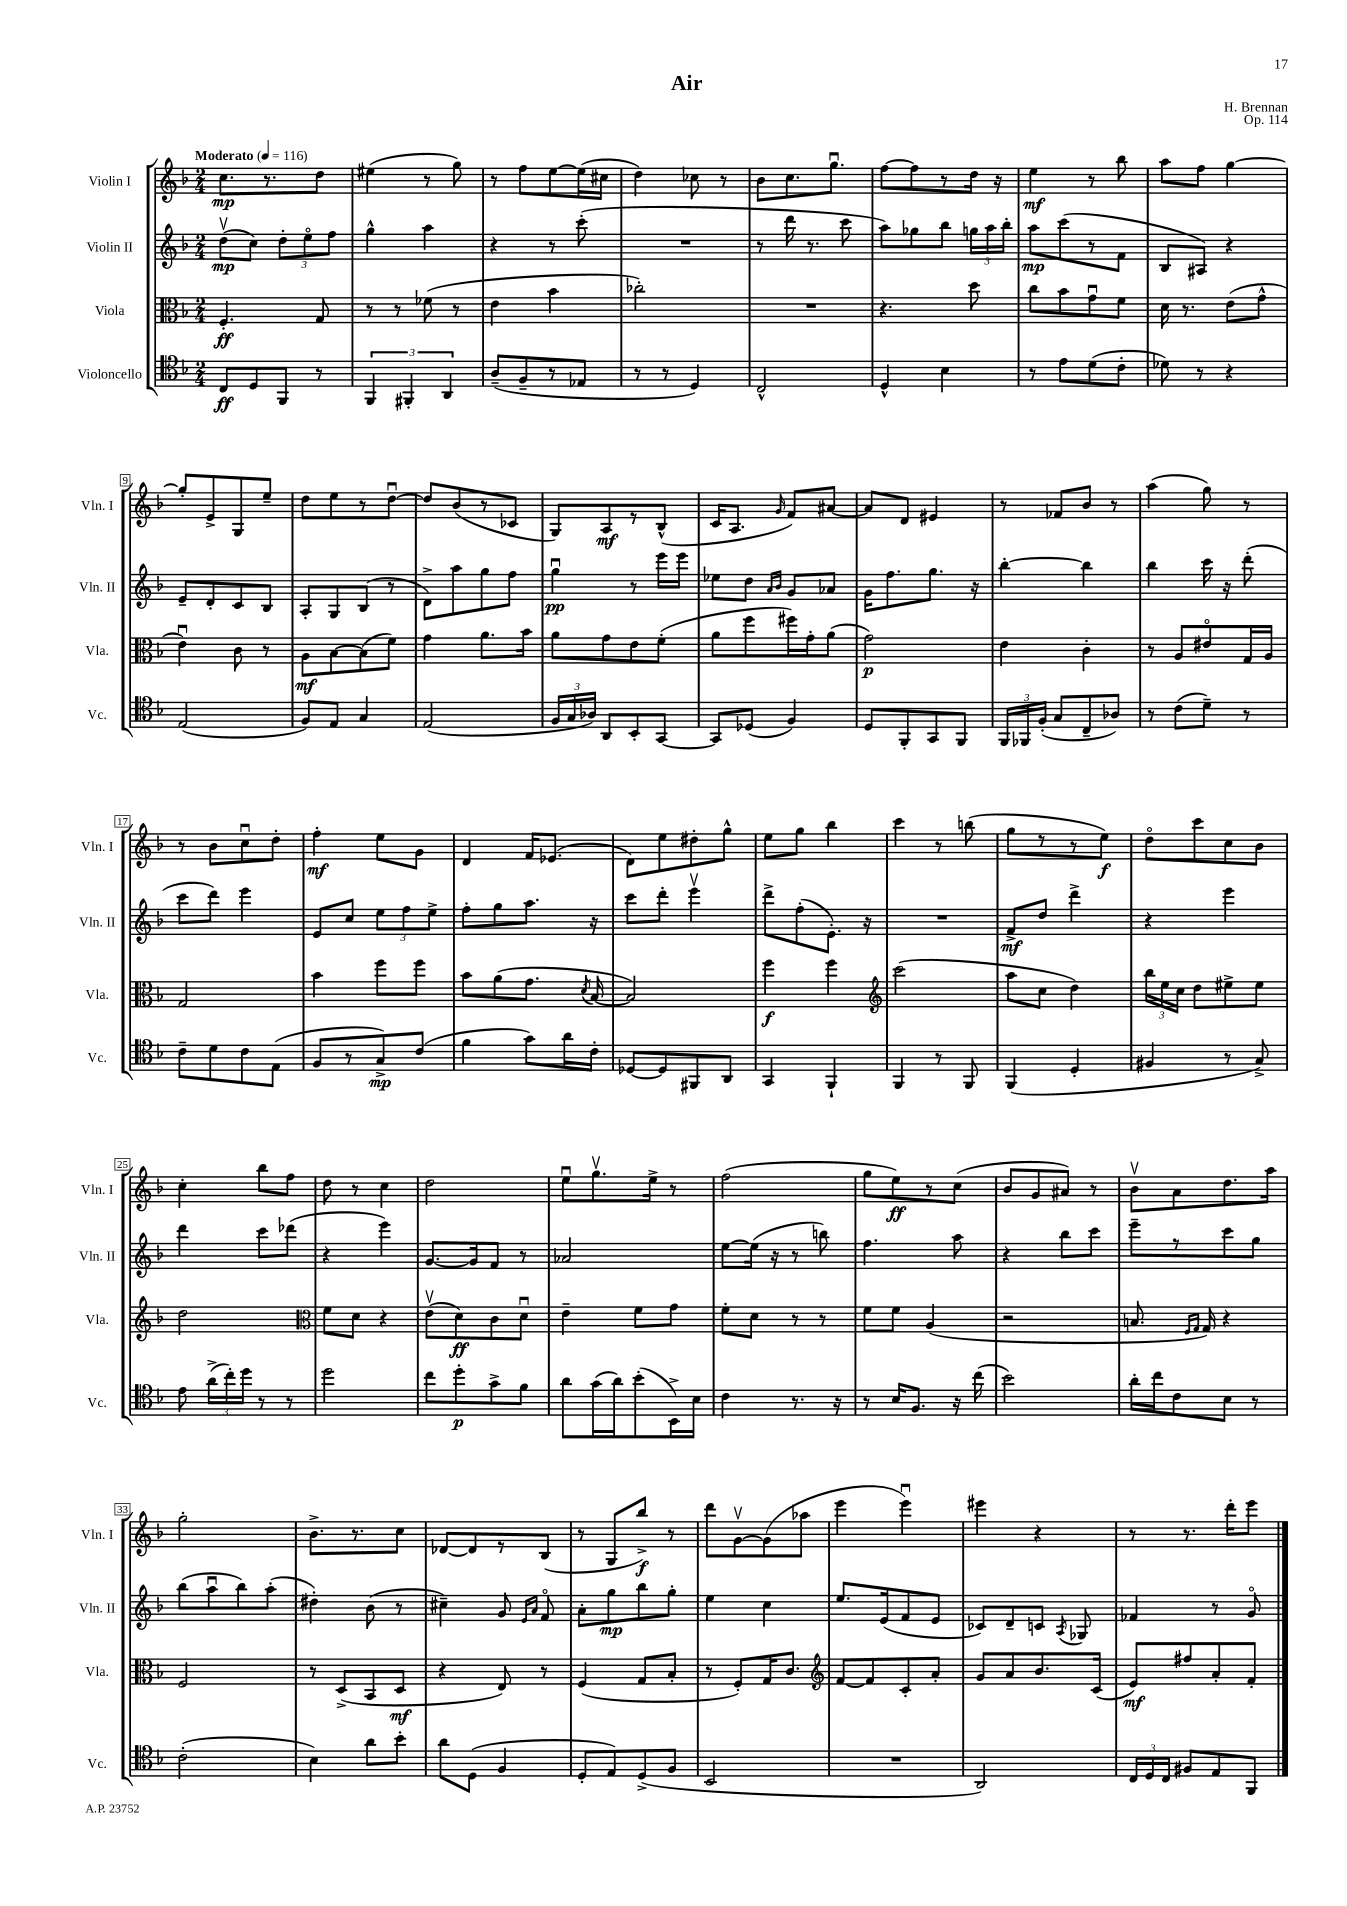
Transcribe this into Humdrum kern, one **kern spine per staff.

**kern	**kern	**kern	**kern
*staff4	*staff3	*staff2	*staff1
*clefC4	*clefC3	*clefG2	*clefG2
*k[b-]	*k[b-]	*k[b-]	*k[b-]
*M2/4	*M2/4	*M2/4	*M2/4
*MM116	*MM116	*MM116	*MM116
8C	4.F'	(8ddv	8.cc
8D	.	8cc)	.
.	.	.	8.r
8FF	.	12dd'	.
.	.	12eeo	.
8r	8G	.	8dd
.	.	12ff	.
=	=	=	=
6FF	8r	4gg^^	(4ee#
.	8r	.	.
6FF#'	.	.	.
.	(8f-	4aa	8r
6AA	.	.	.
.	8r	.	8gg)
=	=	=	=
(8A~	4e	4r	8r
8F~	.	.	8ff
8r	4b-	8r	[8ee
8E-	.	(8ccc'	(16ee]
.	.	.	16cc#
=	=	=	=
8r	2cc-')	2r	4dd)
8r	.	.	.
4D)	.	.	8cc-
.	.	.	8r
=	=	=	=
2C^^	2r	8r	8b-
.	.	16ddd	8.cc
.	.	8.r	.
.	.	.	8.ggu
.	.	8ccc	.
=	=	=	=
4D^^	4.r	8aa)	[8ff
.	.	8gg-	8ff]
4B-	.	8bb-	8r
.	8dd	24gg	16dd
.	.	24aa	.
.	.	.	16r
.	.	24bb-'	.
=	=	=	=
8r	8cc	8aa	4ee
8e	8b-	(8ccc	.
(8d	8gu	8r	8r
8c'	8f	8f	8bb-
=	=	=	=
8d-)	16d	8B-	8aa
.	8.r	.	.
8r	.	8A#)	8ff
4r	(8e	4r	[4gg
.	8g^^	.	.
=	=	=	=
(2E	4eu)	8e~	8gg']
.	.	8d'	8e^
.	8c	8c	8G
.	8r	8B-	8ee~
=	=	=	=
8F)	8A	8A'	8dd
8E	[8B-	8G	8ee
4G	(8B-]	(8B-	8r
.	8f)	8r	[8ddu
=	=	=	=
(2E	4g	8d^)	8dd]
.	.	8aa	(8b-
.	8.a	8gg	8r
.	.	8ff	8c-
.	16b-	.	.
=	=	=	=
24F	8a	4ggu	8G)
24G	.	.	.
24A-)	.	.	.
8AA	8g	.	8A
8BB-'	8e	8r	8r
[8GG	(8f'	16eee	(8B-^^
.	.	16eee	.
=	=	=	=
8GG]	8a	8ee-	16c
.	.	.	8.A
(8D-	8ff	8dd	.
.	.	16qqa	.
.	.	16qqb-	16qqg
4F)	16ff#)	8g	8f)
.	16g'	.	.
.	(8a	8a-	[8a#
=	=	=	=
8D	2g)	16g	8a#]
.	.	8.ff	.
8FF'	.	.	8d
8GG	.	8.gg	4e#
8FF	.	.	.
.	.	16r	.
=	=	=	=
24FF	4e	[4bb-'	8r
24FF-	.	.	.
(24F'	.	.	.
8G	.	.	8f-
8C~	4c'	4bb-]	8b-
8A-)	.	.	8r
=	=	=	=
8r	8r	4bb-	(4aa
(8c	8A	.	.
8d~)	8e#o	16ccc	8gg)
.	.	16r	.
8r	16G	(8ddd'	8r
.	16A	.	.
=	=	=	=
8c~	2G	8ccc	8r
8d	.	8ddd)	8b-
8c	.	4eee	8ccu
(8E	.	.	8dd'
=	=	=	=
8F	4b-	8e	4ff'
8r	.	8cc	.
8G^)	8ff	12ee	8ee
.	.	12ff	.
(8c	8ff	.	8g
.	.	12ee^	.
=	=	=	=
4f	8b-	8ff'	4d
.	(8a	8gg	.
8g)	8.g	8.aa	16f
.	.	.	(8.e-
16a	.	.	.
.	8qd	.	.
16c'	[16B-	16r	.
=	=	=	=
[8D-	2B-])	8ccc	8d)
8D-]	.	8ddd'	8ee
8FF#	.	4eeev	8dd#'
8AA	.	.	8gg^^
=	=	=	=
4GG	4ff	8ddd^	8ee
.	.	(8ff'	8gg
4FF`	4ff	8.e')	4bb-
.	.	16r	.
=	=	=	=
*	*clefG2	*	*
4FF	(2ccc	2r	4ccc
8r	.	.	8r
8FF	.	.	(8bb
=	=	=	=
(4FF	8aa	8f^	8gg
.	8cc	8dd	8r
4D'	4dd)	4ddd^	8r
.	.	.	8ee)
=	=	=	=
4F#	24bb-	4r	8ddo
.	24ee	.	.
.	24cc	.	.
.	8dd	.	8ccc
8r	8ee#^	4eee	8cc
8G^)	8ee#	.	8b-
=	=	=	=
8e	2dd	4ddd	4cc'
(24a^	.	.	.
24cc')	.	.	.
24dd	.	.	.
8r	.	8ccc	8bb-
8r	.	(8ddd-	8ff
=	=	=	=
*	*clefC3	*	*
2dd	8f	4r	8dd
.	8d	.	8r
.	4r	4eee)	4cc
=	=	=	=
8cc	(8ev	[8.g	2dd
8dd'	8d)	.	.
.	.	16g]	.
8g^	8c	8f	.
8f	8du	8r	.
=	=	=	=
8a	4e~	2a-	8eeu
(16g	.	.	8.ggv
16a)	.	.	.
(8b-'	8f	.	.
.	.	.	16ee^
16BB-^)	8g	.	8r
16B-	.	.	.
=	=	=	=
4c	8f'	[8ee	(2ff
.	8d	(16ee]	.
.	.	16r	.
8.r	8r	8r	.
.	8r	8bb)	.
16r	.	.	.
=	=	=	=
8r	8f	4.ff	8gg
16B-	8f	.	8ee)
8.F	.	.	.
.	(4A	.	8r
16r	.	8aa	(8cc
(16cc	.	.	.
=	=	=	=
2b-)	2r	4r	8b-
.	.	.	8g
.	.	8bb-	8a#)
.	.	8ccc	8r
=	=	=	=
16a'	8.B	8eee~	8b-v
16cc	.	.	.
8c	.	8r	8a
.	16qqF	.	.
.	16qqG	.	.
.	16G)	.	.
8B-	4r	8ccc	8.dd
8r	.	8gg	.
.	.	.	16aa
=	=	=	=
(2c'	2F	(8bb-	2gg'
.	.	8aau	.
.	.	8bb-)	.
.	.	(8aa'	.
=	=	=	=
4B-)	8r	4dd#')	8.b-^
.	(8D^	.	.
.	.	.	8.r
8a	8BB-	(8b-	.
8b-'	8D	8r	8cc
=	=	=	=
8a	4r	4cc#~)	[8d-
(8D	.	.	8d-]
4F	8E)	8g	8r
.	.	16qqe	.
.	.	16qqa	.
.	8r	8fo	(8B-
=	=	=	=
8D'	(4F	8a'	8r
8E)	.	8gg	8G
(8D^	8G	8bb-	8bb-^)
8F	8B-'	8gg'	8r
=	=	=	=
2BB-	8r	4ee	8ddd
.	8F')	.	[8gv
.	16G	4cc	(8g]
.	8.c	.	.
.	.	.	8aa-
=	=	=	=
*	*clefG2	*	*
2r	[8f	8.ee	4eee
.	8f]	.	.
.	.	(16e	.
.	8c'	8f	4eeeu)
.	8a'	8e	.
=	=	=	=
2AA)	8g	8c-)	4eee#
.	8a	8d~	.
.	8.b-	8c	4r
.	.	8qA	.
.	.	8G-	.
.	(16c	.	.
=	=	=	=
24C	8e)	4f-	8r
24D	.	.	.
24C	.	.	.
8F#	8ff#	.	8.r
8E	8a'	8r	.
.	.	.	16ddd'
8FF	8f'	8go	8eee
==	==	==	==
*-	*-	*-	*-
